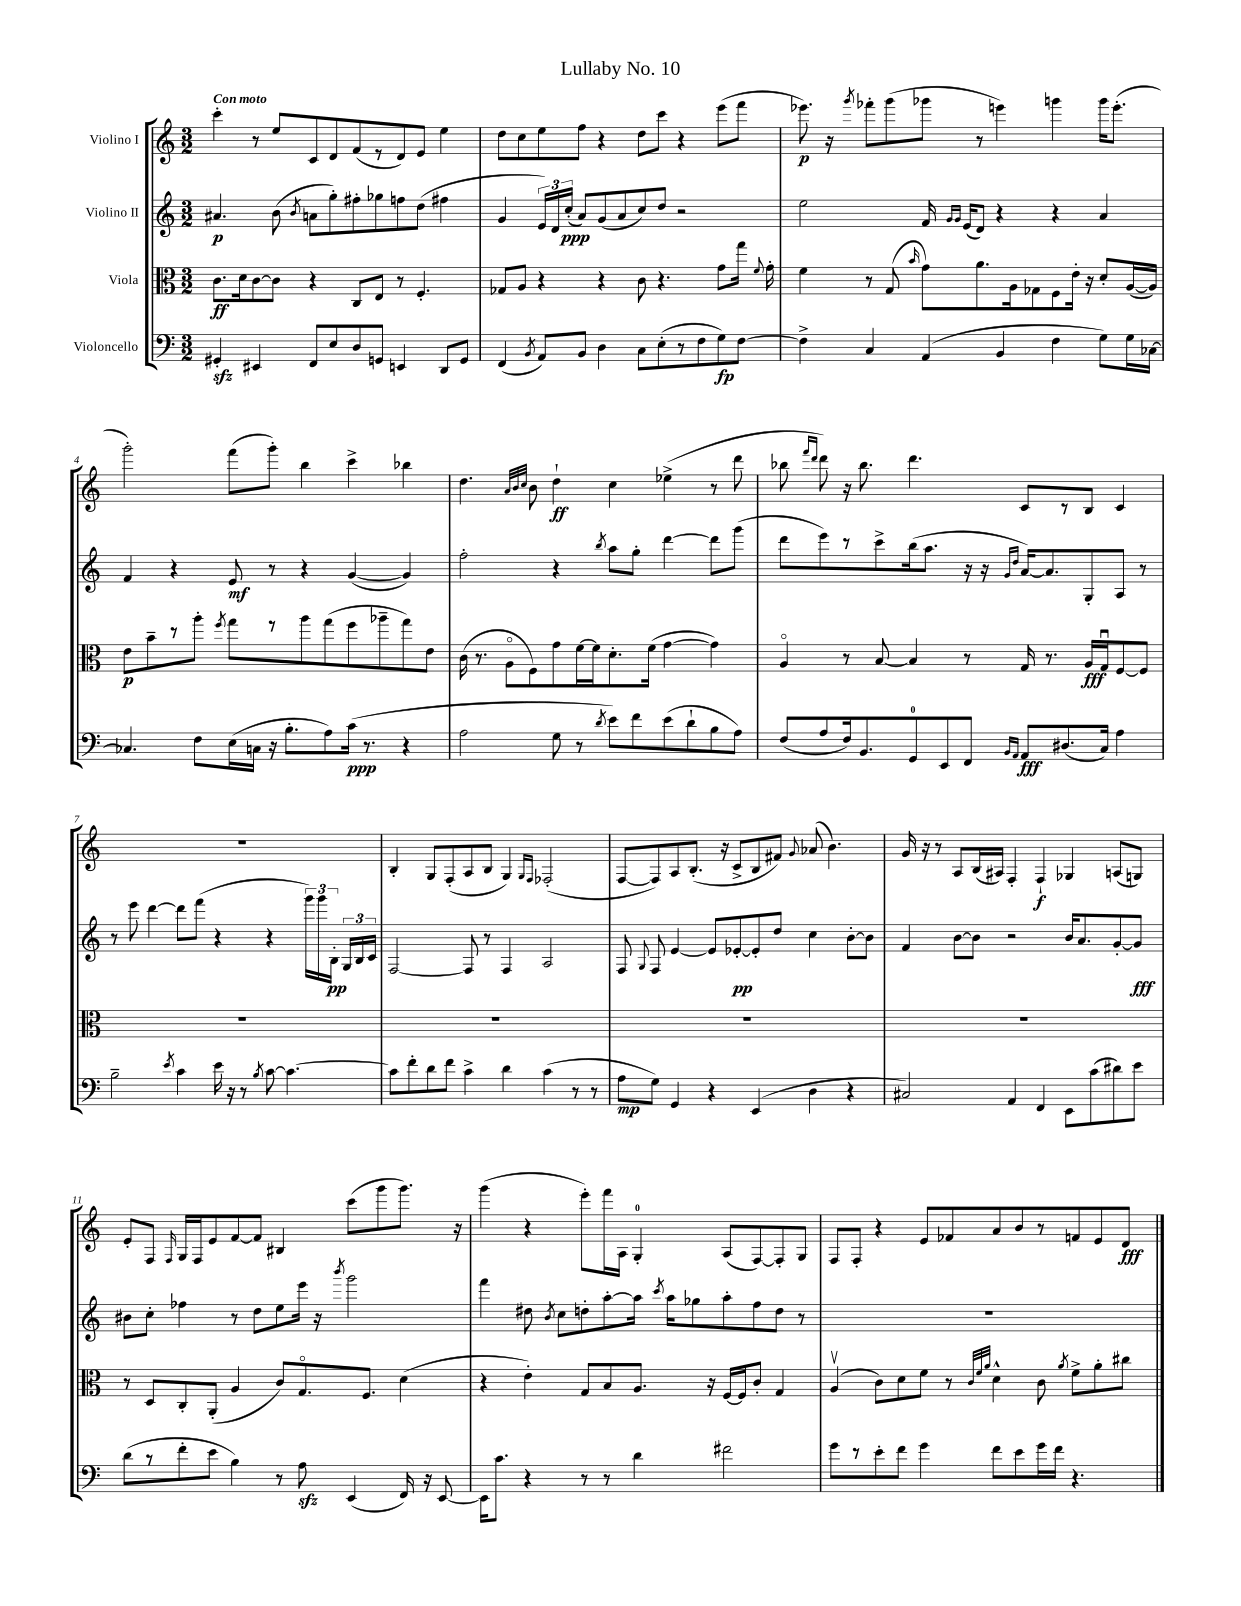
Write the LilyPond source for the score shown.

\header { title = "Lullaby No. 10" }
<<
\new StaffGroup <<
\new Staff = "s0" \with { instrumentName = "Violino I" } {
    \clef treble \key c \major \numericTimeSignature \time 3/2 \tempo "Con moto"
    \autoBeamOff c'''4-. r8 e''8[ c'8 d'8 f'8( r8 d'8) e'8] e''4 |
    d''8[ c''8 e''8 f''8] r4 d''8[ c'''8] r4 e'''8[( f'''8] |
    ees'''8.\p) r16 \acciaccatura { g'''8 } fes'''8[-. g'''8( ges'''8] r8 e'''4) g'''4 g'''16[ e'''8.]-.( |
    g'''2-.) f'''8[( g'''8]-.) b''4 c'''4-> bes''4 |
    d''4. \grace { a'32[ b'32 c''32] } b'8 d''4-!\ff c''4 ees''4->( r8 d'''8 |
    bes''8 \grace { f'''16[ d'''16] } d'''8) r16 bes''8. d'''4. c'8[ r8 b8] c'4 |
    R1. |
    b4-. g8[ f8-.( a8 b8] g4) \grace { g16[ f16] } fes2-.( |
    f8[~ f8) a8 b8.]-.( r16 c'8[-> b8 fis'8]) \appoggiatura { g'8 } aes'8( b'4.) |
    g'16 r16 r8 a8[ b16( ais16]) f4-. f4-!\f ges4 a8[( g8]) |
    e'8[-. f8] \grace { f16 } g16[ f16 e'8 f'8~ f'8] bis4 c'''8[( g'''8 g'''8.]) r16 |
    g'''4( r4 e'''8[-.) f'''16 a16] g4-0-. a8[( f8~) f8-. g8] |
    f8[ f8]-. r4 e'8[ fes'8 a'8 b'8 r8 f'8 e'8 d'8]\fff \bar "|." |
}
\new Staff = "s1" \with { instrumentName = "Violino II" } {
    \clef treble \key c \major \numericTimeSignature \time 3/2
    \autoBeamOff ais'4.\p b'8( \acciaccatura { b'8 } a'8[ g''8-.) fis''8-. ges''8 f''8 d''8]( fis''4 |
    g'4 \tuplet 3/2 { e'16[) d'16 c''16]-.\ppp( } a'8[) g'8( a'8 c''8) d''8] r2 |
    e''2 f'16 \grace { g'16[ g'16] } e'16[( d'8]) r4 r4 a'4 |
    f'4 r4 e'8\mf r8 r4 g'4~( g'4) |
    f''2-. r4 \acciaccatura { b''8 } a''8[ g''8]-. d'''4~ d'''8[ g'''8]( |
    d'''8[ e'''8) r8 c'''8-> b''16( a''8.] r16 r16 \grace { g'16[ d''16] } a'16[~) a'8. g8-. a8] r8 |
    r8 e'''8 d'''4~ d'''8[ f'''8]( r4 r4 \tuplet 3/2 { g'''16[) g'''16 b16]-.\pp } \tuplet 3/2 { g16[ b16 c'16] } |
    f2~ f8 r8 f4 a2 |
    f8 \appoggiatura { g8 } f8 e'4~ e'8[ ees'8~-.\pp ees'8-. d''8] c''4 b'8[~-. b'8] |
    f'4 b'8[~ b'8] r2 b'16[ a'8. g'8~-. g'8]\fff |
    bis'8[ c''8]-. fes''4 r8 d''8[ e''8 e'''16] r16 \acciaccatura { b'''8 } g'''2 |
    f'''4 dis''8 \acciaccatura { b'8 } c''8[ d''8-. a''8~-. a''16] \acciaccatura { c'''8 } a''16[ ges''8 a''8-. f''8 d''8] r8 |
    R1. \bar "|." |
}
\new Staff = "s2" \with { instrumentName = "Viola" } {
    \clef alto \key c \major \numericTimeSignature \time 3/2
    \autoBeamOff c'8.[\ff d'16 c'8~ c'8] r4 c8[ e8] r8 f4.-. |
    ges8[ a8] r4 r4 c'8 r4. g'8[ g''16] \appoggiatura { f'8 } g'16-. |
    f'4 r8 g8( \grace { b'16 } g'8[) a'8. a16 ges8 f8 e'16]-. r16 d'8[-. a16~( a16]) |
    e'8[\p b'8-- r8 a''8]-. \acciaccatura { f''8 } g''8[ r8 a''8 g''8( f''8 aes''8-- g''8) e'8] |
    c'16( r8. a8[\flageolet f8) g'8 f'16~ f'16 d'8.-. f'16]( g'4~ g'4) |
    a4\flageolet r8 b8~ b4 r8 g16 r8. a16[\fff g16\downbow f8~ f8] |
    R1. |
    R1. |
    R1. |
    R1. |
    r8 d8[ c8-. a,8]-.( a4 c'8[) g8.\flageolet f8.] d'4( |
    r4 e'4-.) g8[ b8 a8.] r16 f16[~ f16 c'8]-. g4 |
    a4\upbow( c'8[) d'8 f'8] r8 \grace { c'32[ f'32 a'32] } d'4-^ c'8 \acciaccatura { a'8 } f'8[-> a'8-. cis''8] \bar "|." |
}
\new Staff = "s3" \with { instrumentName = "Violoncello" } {
    \clef bass \key c \major \numericTimeSignature \time 3/2
    \autoBeamOff gis,4-.\sfz eis,4 f,8[ e8 d8 g,8] e,4 d,8[ g,8] |
    f,4( \acciaccatura { b,8 } a,8[) b,8] d4 c8[ e8-.( r8 f8 g8\fp) f8]~ |
    f4-> c4 a,4( b,4 f4 g8[) g16 ces16]~ |
    ces4. f8[ e16( c16] r16 b8.[-. a8) c'16]\ppp( r8. r4 |
    a2 g8 r8 \acciaccatura { d'8 } e'8[) f'8 e'8( d'8-! b8 a8]) |
    f8[( a8 f16) b,8. g,8-0 e,8 f,8] \grace { b,16[ a,16] } a,8[\fff dis8.( c16]) a4 |
    b2-- \acciaccatura { e'8 } c'4 e'16 r16 r8 \acciaccatura { b8 } c'8~ c'4.~ |
    c'8[ f'8-. d'8 f'8] c'4-> d'4 c'4( r8 r8 |
    a8[\mp g8]) g,4 r4 e,4( d4 r4 |
    cis2) a,4 f,4 e,8[ c'8( dis'8) e'8] |
    d'8[( r8 f'8-. e'8] b4) r8 a8\sfz e,4( f,16) r16 e,8~ |
    e,16[ c'8.] r4 r8 r8 d'4 fis'2 |
    g'8[ r8 e'8-. f'8] g'4 f'8[ e'8 g'16 f'16] r4. \bar "|." |
}
>>
>>
